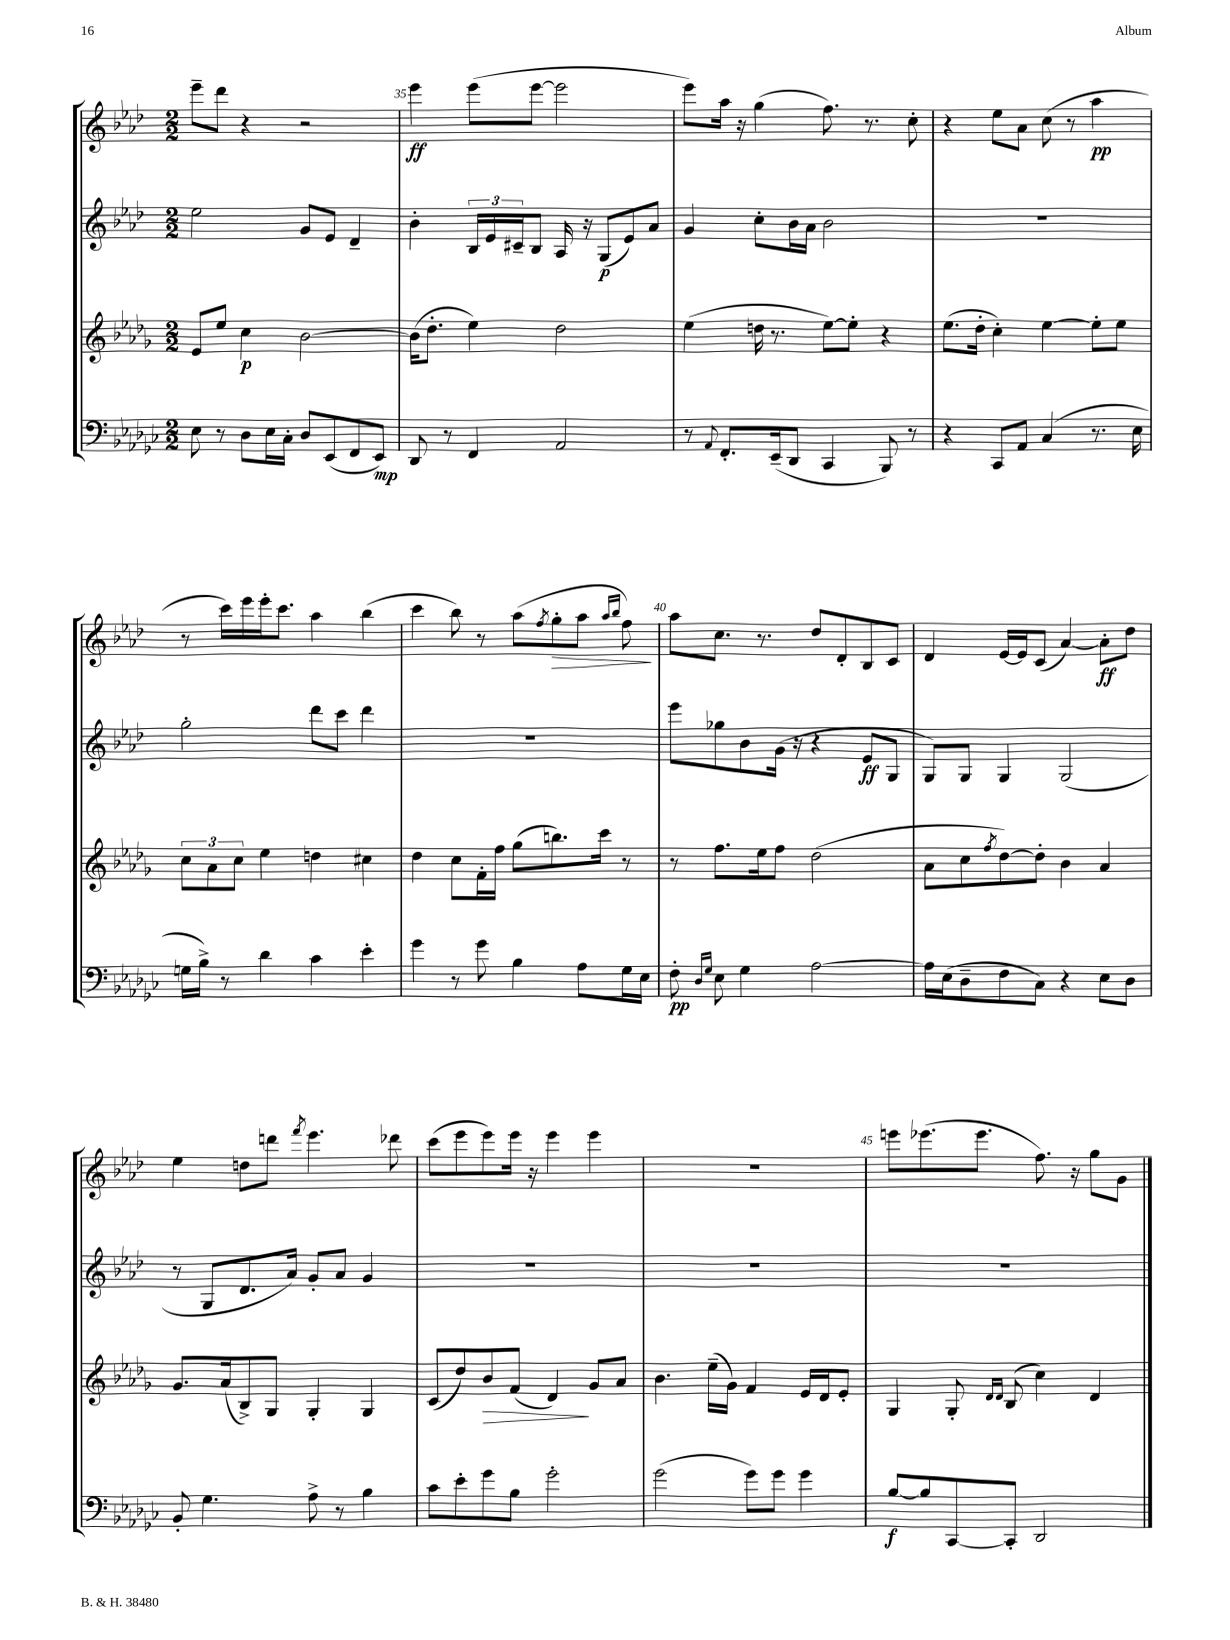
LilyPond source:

<<
\new StaffGroup <<
\new Staff = "s0" {
    \clef treble \key aes \major \numericTimeSignature \time 2/2
    ees'''8-- des'''8 r4 r2 |
    ees'''4\ff ees'''8( ees'''8~ ees'''2 |
    ees'''8) aes''16 r16 g''4( f''8.) r8. c''8-. |
    r4 ees''8 aes'8 c''8( r8 aes''4\pp |
    r8 c'''16) ees'''16 ees'''16-. c'''8. aes''4 bes''4( |
    c'''4 bes''8) r8 aes''8( \acciaccatura { f''8 } g''8-.\> aes''8 \grace { aes''16 bes''16 } f''8\!) |
    aes''8 c''8. r8. des''8 des'8-. bes8 c'8 |
    des'4 ees'16~ ees'16 c'8( aes'4~) aes'8-.\ff des''8 |
    ees''4 d''8 d'''8 \acciaccatura { f'''8 } ees'''4. des'''8 |
    c'''8( ees'''8 ees'''8) ees'''16 r16 ees'''4 ees'''4 |
    R1 |
    e'''8 ees'''8.( ees'''8. f''8.) r16 g''8 g'8 \bar "|." |
}
\new Staff = "s1" {
    \clef treble \key aes \major \numericTimeSignature \time 2/2
    ees''2 g'8 ees'8 des'4-- |
    bes'4-. \tuplet 3/2 { bes16 ees'16 cis'16-- } bes8 aes16 r16 g8\p( ees'8) aes'8 |
    g'4 c''8-. bes'16 aes'16 bes'2 |
    R1 |
    g''2-. des'''8 c'''8 des'''4 |
    R1 |
    ees'''8 ges''8 bes'8 g'16( r16 r4 ees'8\ff g8 |
    g8) g8 g4 g2( |
    r8 g8 des'8. aes'16) g'8-. aes'8 g'4 |
    R1 |
    R1 |
    R1 \bar "|." |
}
\new Staff = "s2" {
    \clef treble \key des \major \numericTimeSignature \time 2/2
    ees'8 ees''8 c''4\p bes'2~ |
    bes'16( des''8.-. ees''4) des''2 |
    ees''4( d''16 r8. ees''8~) ees''8-. r4 |
    ees''8.( des''16-. c''4-.) ees''4~ ees''8-. ees''8 |
    \tuplet 3/2 { c''8 aes'8 c''8 } ees''4 d''4 cis''4 |
    des''4 c''8 f'16-. f''16 ges''8( b''8.) c'''16 r8 |
    r8 f''8. ees''16 f''8 des''2( |
    aes'8 c''8 \acciaccatura { f''8 } des''8~) des''8-. bes'4 aes'4 |
    ges'8. aes'16( bes8->) ges8 ges4-. ges4 |
    c'8( des''8) bes'8\> f'8( des'4\!) ges'8 aes'8 |
    bes'4. ees''16--( ges'16) f'4 ees'16 des'16 ees'8-. |
    ges4 ges8-. \grace { des'16 des'16 } bes8( c''4) des'4 \bar "|." |
}
\new Staff = "s3" {
    \clef bass \key ges \major \numericTimeSignature \time 2/2
    ees8 r8 des8 ees16 ces16-. des8 ees,8( f,8 ees,8\mp) |
    des,8 r8 f,4 aes,2 |
    r8 \appoggiatura { aes,8 } f,8.-. ees,16--( des,8 ces,4 bes,,8) r8 |
    r4 ces,8 aes,8 ces4( r8. ees16 |
    g16 bes16->) r8 des'4 ces'4 ees'4-. |
    ges'4 r8 ges'8 bes4 aes8 ges16 ees16 |
    f8-.\pp \grace { des16 ges16 } ees8 ges4 aes2~ |
    aes16 ees16( des8-- f8 ces8) r4 ees8 des8 |
    bes,8-. ges4. aes8-> r8 bes4 |
    ces'8 ees'8-. ges'8 bes8 ges'2-. |
    ges'2( ges'8) ges'8 ges'4 |
    bes8~\f bes8 ces,8~ ces,8-. des,2 \bar "|." |
}
>>
>>
\layout { \context { \Score currentBarNumber = #34 \override BarNumber.break-visibility = ##(#f #t #t) barNumberVisibility = #(every-nth-bar-number-visible 5) } }
